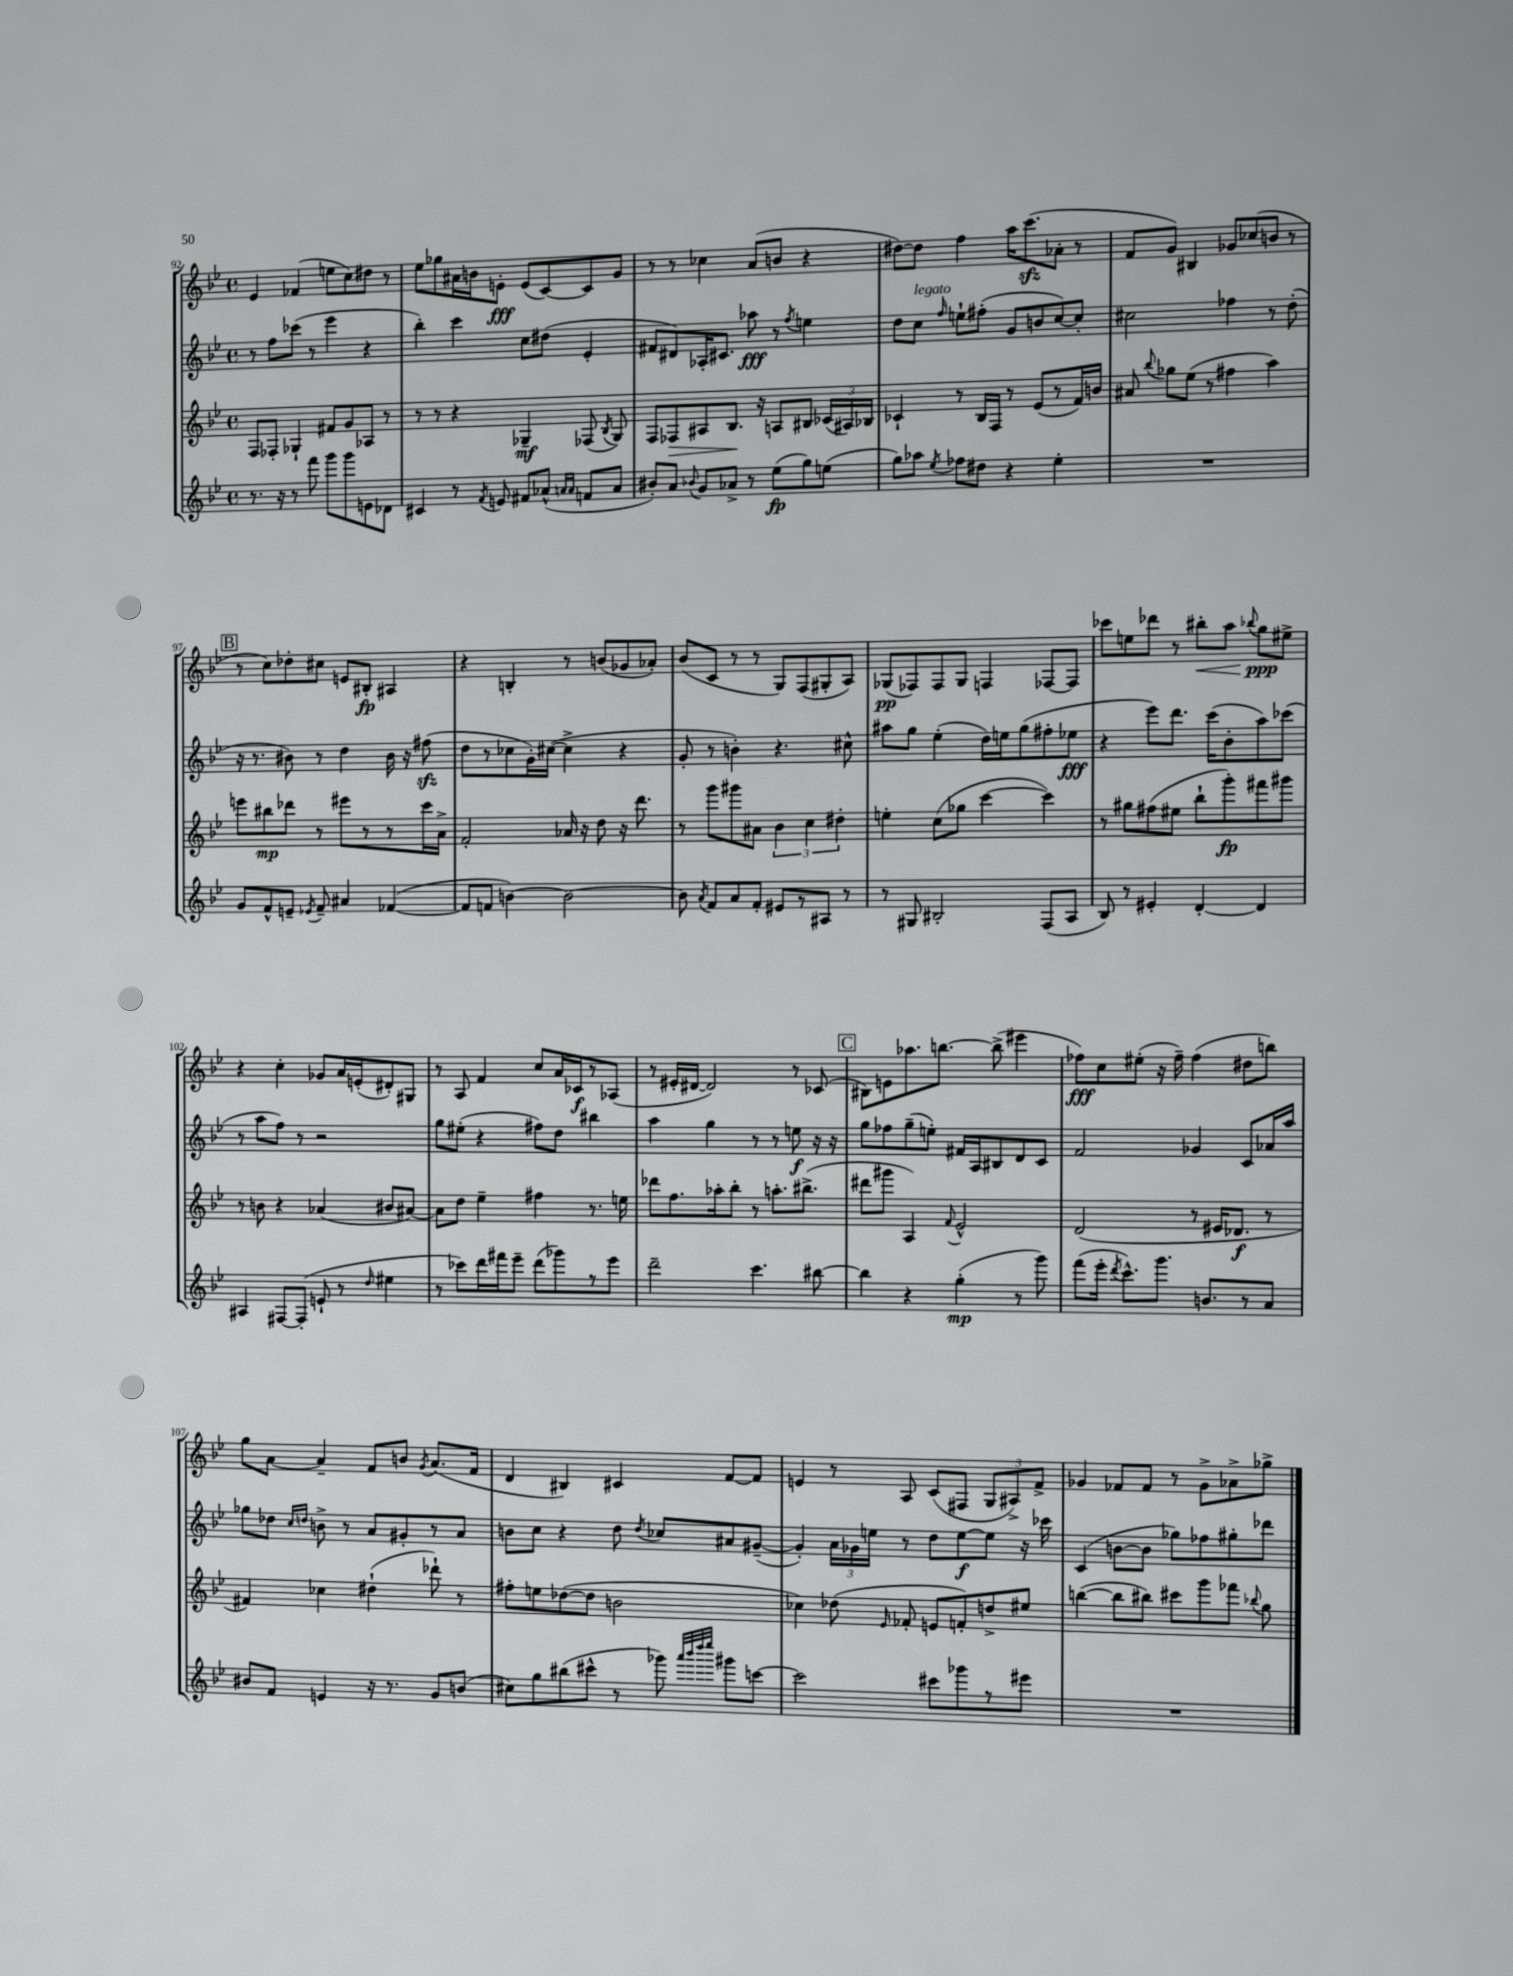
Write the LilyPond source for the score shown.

<<
\new StaffGroup <<
\new Staff = "s0" {
    \clef treble \key bes \major \defaultTimeSignature \time 4/4
    \autoBeamOff ees'4 fes'4( e''8[ c''8) dis''8] r8 |
    ees''8[ ges''8 ais'16 b'16 e'8]-.\fff e'8[( c'8~) c'8 g'8] |
    r8 r8 ces''4 a'8[( b'8] r4 |
    dis''8[~) dis''8] f''4 a''16[ c'''8.\sfz( aes'8]-. r8 |
    f'8[ g'8]) bis4 ges'8[ ces''8( b'8] r8 |
    \mark \markup { \box "B" } r8 c''8[) des''8-. cis''8] e'8[ bis8]-.\fp ais4 |
    r4 b4-. r8 b'8[( ges'8 aes'8]-.) |
    bes'8[( c'8] r8 r8 g8[) f8( gis8-. a8]) |
    ges8[\pp( fes8) fes8 ges8] f4 fes8[~ fes8] |
    ces'''8[ e''8 des'''8] r8 bis''8[-.\< a''8] \appoggiatura { bes''8 } g''8[\ppp\! eis''8]-> |
    r4 c''4-. ges'8[ a'16 e'16-.( dis'8-.) gis8] |
    r8 a8 f'4 c''8[ a'16 ces'16\f r8 aes8]( |
    r8 eis'16[-. dis'16]~ dis'2) r8 ces'8( |
    \mark \markup { \box "C" } bis8[) e'8 aes''8. b''8.]~ b''8->( eis'''4 |
    fes''8[\fff) c''8 eis''8]-.( r16 fes''16--) fes''4( dis''8[ b''8]) |
    g''8[ a'8]~ a'4-- f'8[ b'8] \acciaccatura { g'8 } a'8.[( f'16] |
    d'4 bis4) cis'4 f'8[~ f'8] |
    e'4 r8 a8 c'8[( fis8] \tuplet 3/2 { g8[ ais8->) f'8]-> } |
    ges'4 fes'8[ fes'8] r8 ges'8[-> aes'8-> ges''8]-> \bar "|." |
}
\new Staff = "s1" {
    \clef treble \key bes \major \defaultTimeSignature \time 4/4
    \autoBeamOff r8 f''8[ ces'''8]( r8 ees'''4 r4 |
    bes''4-.) c'''4 c''8[ dis''8]( ees'4-. |
    fis'8[ dis'8) aes16-. cis'8.] aes''8\fff r8 \acciaccatura { f''8 } e''4 |
    d''8[ c''8]^\markup { \italic "legato" } \grace { f''16 } e''8[-! fis''8]-.( g'8[ b'8 c''8~) c''8]-. |
    cis''2 fes''4 r8 d''8-.( |
    \mark \markup { \box "B" } r16 r8. bis'8) r8 d''4 bis'16 r16 fis''8\sfz( |
    d''8[ r8 ces''8 g'16-.) cis''16]~( cis''4-> r4 |
    g'8-. r8 b'4-.) r4. cis''8-^ |
    ais''8[ g''8] ees''4-.( d''16[) e''16 g''8( fis''8-. ees''8]\fff |
    r4 ees'''8[) d'''8.] c'''16[( bes'8-. a''8) ces'''8]( |
    r8 a''8[ f''8]) r8 r2 |
    g''8[ eis''8]-.( r4 fis''8[) d''8] bis''4 |
    a''4 g''4 r8 r8 e''8\f r16 r16 |
    \mark \markup { \box "C" } g''8[ fes''8 g''8--( e''8]-.) fis'16[ a16 bis8 d'8 c'8] |
    f'2 ges'4 c'8[ aes'16 a''16] |
    ges''8[ des''8] \grace { c''16[ d''16] } b'8-> r8 a'8[ gis'8-. r8 a'8] |
    b'8[ c''8] r4 d''8 \acciaccatura { d''8 } ces''8[ ais'8 gis'8]~--( |
    gis'4-.) \tuplet 3/2 { a'16[ ges'16 e''16] } r8 d''8[ e''8~\f e''8] r16 ces'''16 |
    c'4( b'8[~ b'8] ges''8[) fes''8 gis''8-. des'''8] \bar "|." |
}
\new Staff = "s2" {
    \clef treble \key bes \major \defaultTimeSignature \time 4/4
    \autoBeamOff f8[ fes8]-. ges4-! fis'8[ g'8 aes8] r8 |
    r8 r8 r4 ges4--\mf fes8( \acciaccatura { bes8 } ges8) |
    f8[ fes8\> ais8 bes8.]\! r16 a8[ bis8] \tuplet 3/2 { ces'16[( ais16) bes16] } |
    ces'4-! r8 bes16[ f16] r8 ees'8[( r8 f'16) b'16] |
    ais'8 \appoggiatura { bes''8 } ges''8[ ees''8]( r8 fis''4 a''4) |
    \mark \markup { \box "B" } e'''8[ bis''8\mp des'''8] r8 eis'''8[ r8 r8 c'''16 a'16]-> |
    f'2-. aes'16 r16 d''8 r16 d'''8. |
    r8 g'''8[ gis'''8 ais'8] \tuplet 3/2 { bes'4 c''4 dis''4-. } |
    e''4-. c''8[( ges''8] c'''4~ c'''4) |
    r8 gis''8[ fis''8( eis''8] bes''8[-! g'''8-.\fp) fis'''8 gis'''8] |
    r8 b'8 r4 aes'4( bis'8[ ais'8]~) |
    ais'8[ d''8] ees''4-- fis''4 r8. e''16 |
    des'''8[ f''8. aes''16-. bes''8]-. r8 a''8.[-. bis''8.]->( |
    \mark \markup { \box "C" } dis'''8[ gis'''8] a4) \appoggiatura { f'8 } ees'2-^ |
    d'2( r8 eis'16[ des'8.]\f r8 |
    fis'4) ces''4 dis''4-!( des'''8-!) r8 |
    fis''8[-. e''8 des''8~( des''8] b'2 |
    ces''4) des''8( \grace { ees'16 } fes'8-. e'8[ f'8-.) d''8-> eis''8] |
    b''4~( b''8[ bis''8]) cis'''8[ g'''8 fes'''8] \appoggiatura { bes''8 } g''8 \bar "|." |
}
\new Staff = "s3" {
    \clef treble \key bes \major \defaultTimeSignature \time 4/4
    \autoBeamOff r8. r16 r8 f'''8 g'''8[ g'''8 e'8 des'8] |
    cis'4 r8 \acciaccatura { f'8 } e'8 fis'8[ aes'8]-^( \grace { a'16[ a'16] } f'8[ a'8] |
    bis'8[-.) a'8] \appoggiatura { bes'8 } g'8[ aes'8]-> r8 ees''8[\fp( g''8) e''8]( |
    g''8[) aes''8] \acciaccatura { ees''8 } fes''8[ dis''8] r4 ees''4-. |
    R1 |
    \mark \markup { \box "B" } g'8[ f'8-^ e'8]-- \acciaccatura { ees'8 } f'8-- ais'4 fes'4~( |
    fes'8[ f'8] b'4~) b'2~ |
    b'8 \acciaccatura { a'8 } f'8[ a'8 f'8]-. eis'8[ r8 ais8] r8 |
    r8 gis8 bis2-. f8[( a8] |
    bes8) r8 eis'4-. d'4~-. d'4 |
    ais4 fis8[~ fis8]-.( e'8-! r8 \grace { d''16 } eis''4 |
    r8 ces'''8[) d'''16 fis'''16 ees'''8]-- d'''8[( ges'''8) r8 ees'''8] |
    d'''2-- c'''4. bis''8~ |
    \mark \markup { \box "C" } bis''4 r4 g''4-.\mp( r8 g'''8) |
    f'''8[( ees'''16]-. \acciaccatura { d'''8 } c'''8.[-^) g'''8.] b'8.[ r8 a'8] |
    bis'8[ f'8] e'4 r16 r8. g'8[ b'8]( |
    cis''8[) g''8 bis''8( cis'''8]-^ r8 ges'''8) \grace { a'''32[ bes'''32 d''''32 ees''''32] } gis'''8[ c'''8]~ |
    c'''2 cis'''8[ ges'''8 r8 eis'''8] |
    R1 \bar "|." |
}
>>
>>
\layout { \context { \Score currentBarNumber = #92 } }
